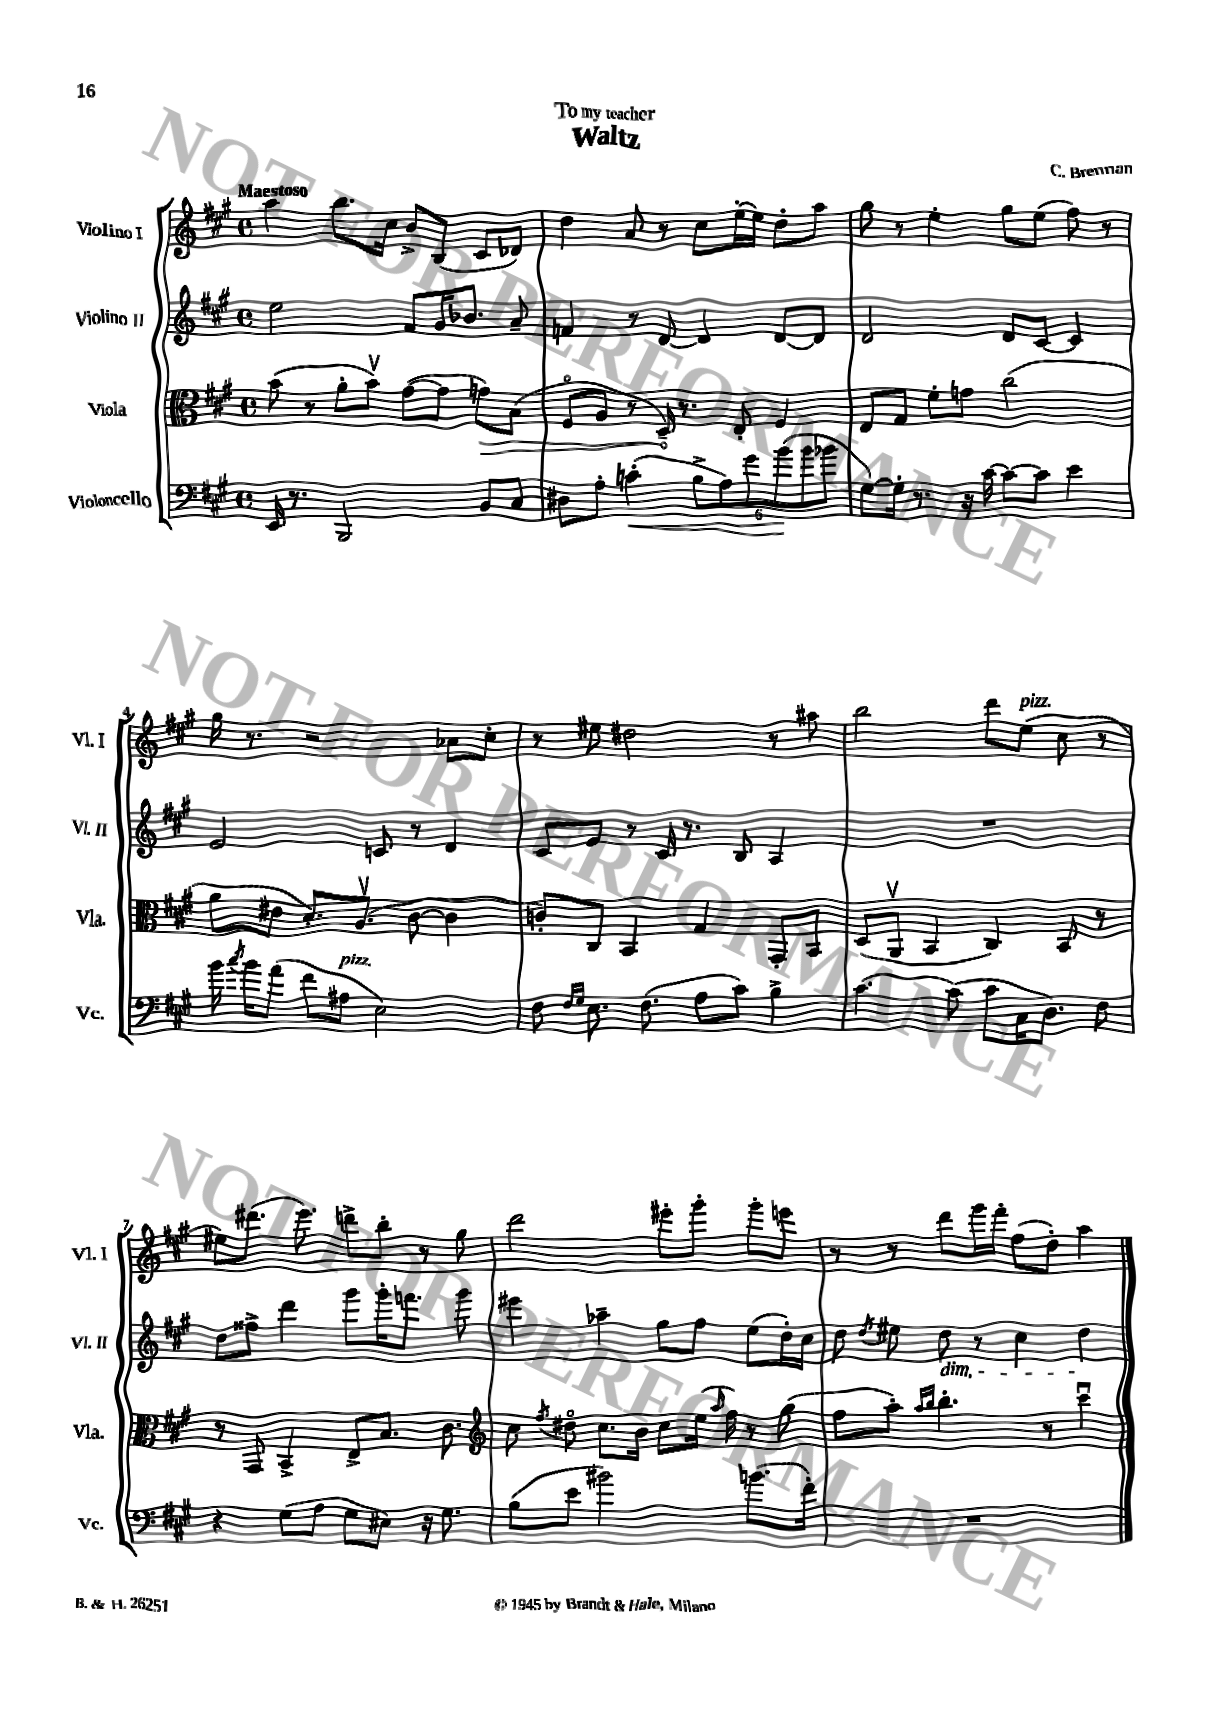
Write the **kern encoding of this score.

**kern	**kern	**kern	**kern
*staff4	*staff3	*staff2	*staff1
*clefF4	*clefC3	*clefG2	*clefG2
*k[f#c#g#]	*k[f#c#g#]	*k[f#c#g#]	*k[f#c#g#]
*M4/4	*M4/4	*M4/4	*M4/4
*met(c)	*met(c)	*met(c)	*met(c)
16EE	(8b	2ee	4aa
8.r	.	.	.
.	8r	.	.
2BBB	8a'	.	8.bb
.	8bv)	.	.
.	.	.	16cc#
.	([8g#	8f#	8b^
.	8g#]	16g#	(8B
.	.	8.b-	.
8BB	8g)	.	8c#
8C#	(8B	8a~	8d-)
=	=	=	=
8D#	8F#o	4f	4dd
8A'	8A	.	.
(4c'	8r	8r	8a
.	16D~)	[8d	8r
.	8.r	.	.
12B^	.	4d]	8cc#
12A)	.	.	.
.	8E'	.	[16ee'
12g#	.	.	.
.	.	.	16ee]
(12b	4F#	[8d	8dd'
12b	.	.	.
.	.	8d]	8aa
12b-	.	.	.
=	=	=	=
[8G#)	8E	2d	8gg#
16G#']	8G#	.	8r
8.r	.	.	.
.	8f#'	.	4ee'
16r	8g	.	.
[16c#	.	.	.
8c#_	(2cc#	8d	8gg#
8c#]	.	[8c#	(8ee
4e	.	4c#]	8ff#)
.	.	.	8r
=	=	=	=
16b	8a	2e	16gg#
8qcc#	.	.	.
16b	.	.	8.r
(8a	8e#	.	.
8f#	8.d')	.	2r
8A#	.	.	.
.	(8.Av	.	.
2E)	.	8c	.
.	[8c#	8r	.
.	4c#]	4d	8a-
.	.	.	8cc#'
=	=	=	=
8F#	8c')	8c#	8r
16qqF#	.	.	.
16qqG#	.	.	.
8.E	8C#	8e	8ee#
.	4BB	8r	2dd#
(8.F#	.	.	.
.	.	16c#	.
.	.	8.r	.
8A	4G#	.	.
8c#)	.	8B	.
4B^	8GG#'	4A	8r
.	8BB	.	8aa#
=	=	=	=
[4.c#	(8D	1r	2bb
.	8AAv	.	.
.	4BB	.	.
(8c#]	.	.	.
8c#	4C#)	.	8ddd
16C#	.	.	(8ee
8.D)	.	.	.
.	8BB	.	8cc#
8F#	8r	.	8r
=	=	=	=
4r	8r	8dd	8ee#)
.	8GG#	8ff##^	(8.ddd#
(8G#	4BB^	4ddd	.
.	.	.	8.eee)
8A	.	.	.
8G#	8E^	8ggg#	8ddd^
8E#)	8.B	16ggg#'	8bb'
.	.	8.fff	.
16r	.	.	8r
8.G#	8.c#	.	.
.	.	8ggg#	8gg#
=	=	=	=
*	*clefG2	*	*
(8B	8cc#	4eee#	2ddd
.	8qff#	.	.
8e	8dd#o	.	.
2b#)	8.cc#	4aa-~	.
.	16b	.	.
.	8cc#	8gg#	8eee#'
.	(16ee	8ff#	8ggg#'
.	16qqaa	.	.
.	16ff#)	.	.
(8.b	8r	(8ee	8ggg#'
.	(8gg#	16dd')	8eee
16f#')	.	16cc#	.
=	=	=	=
1r	8ff#	8dd	8r
.	.	8qdd	.
.	8aa')	8ee#	8r
.	16qqaa	.	.
.	16qqbb	.	.
.	4.bb'	8dd	8ddd
.	.	8r	16ggg#
.	.	.	16fff#'
.	.	4cc#	(8ff#
.	8r	.	8dd')
.	4ccc#u	4dd	4aa
==	==	==	==
*-	*-	*-	*-
